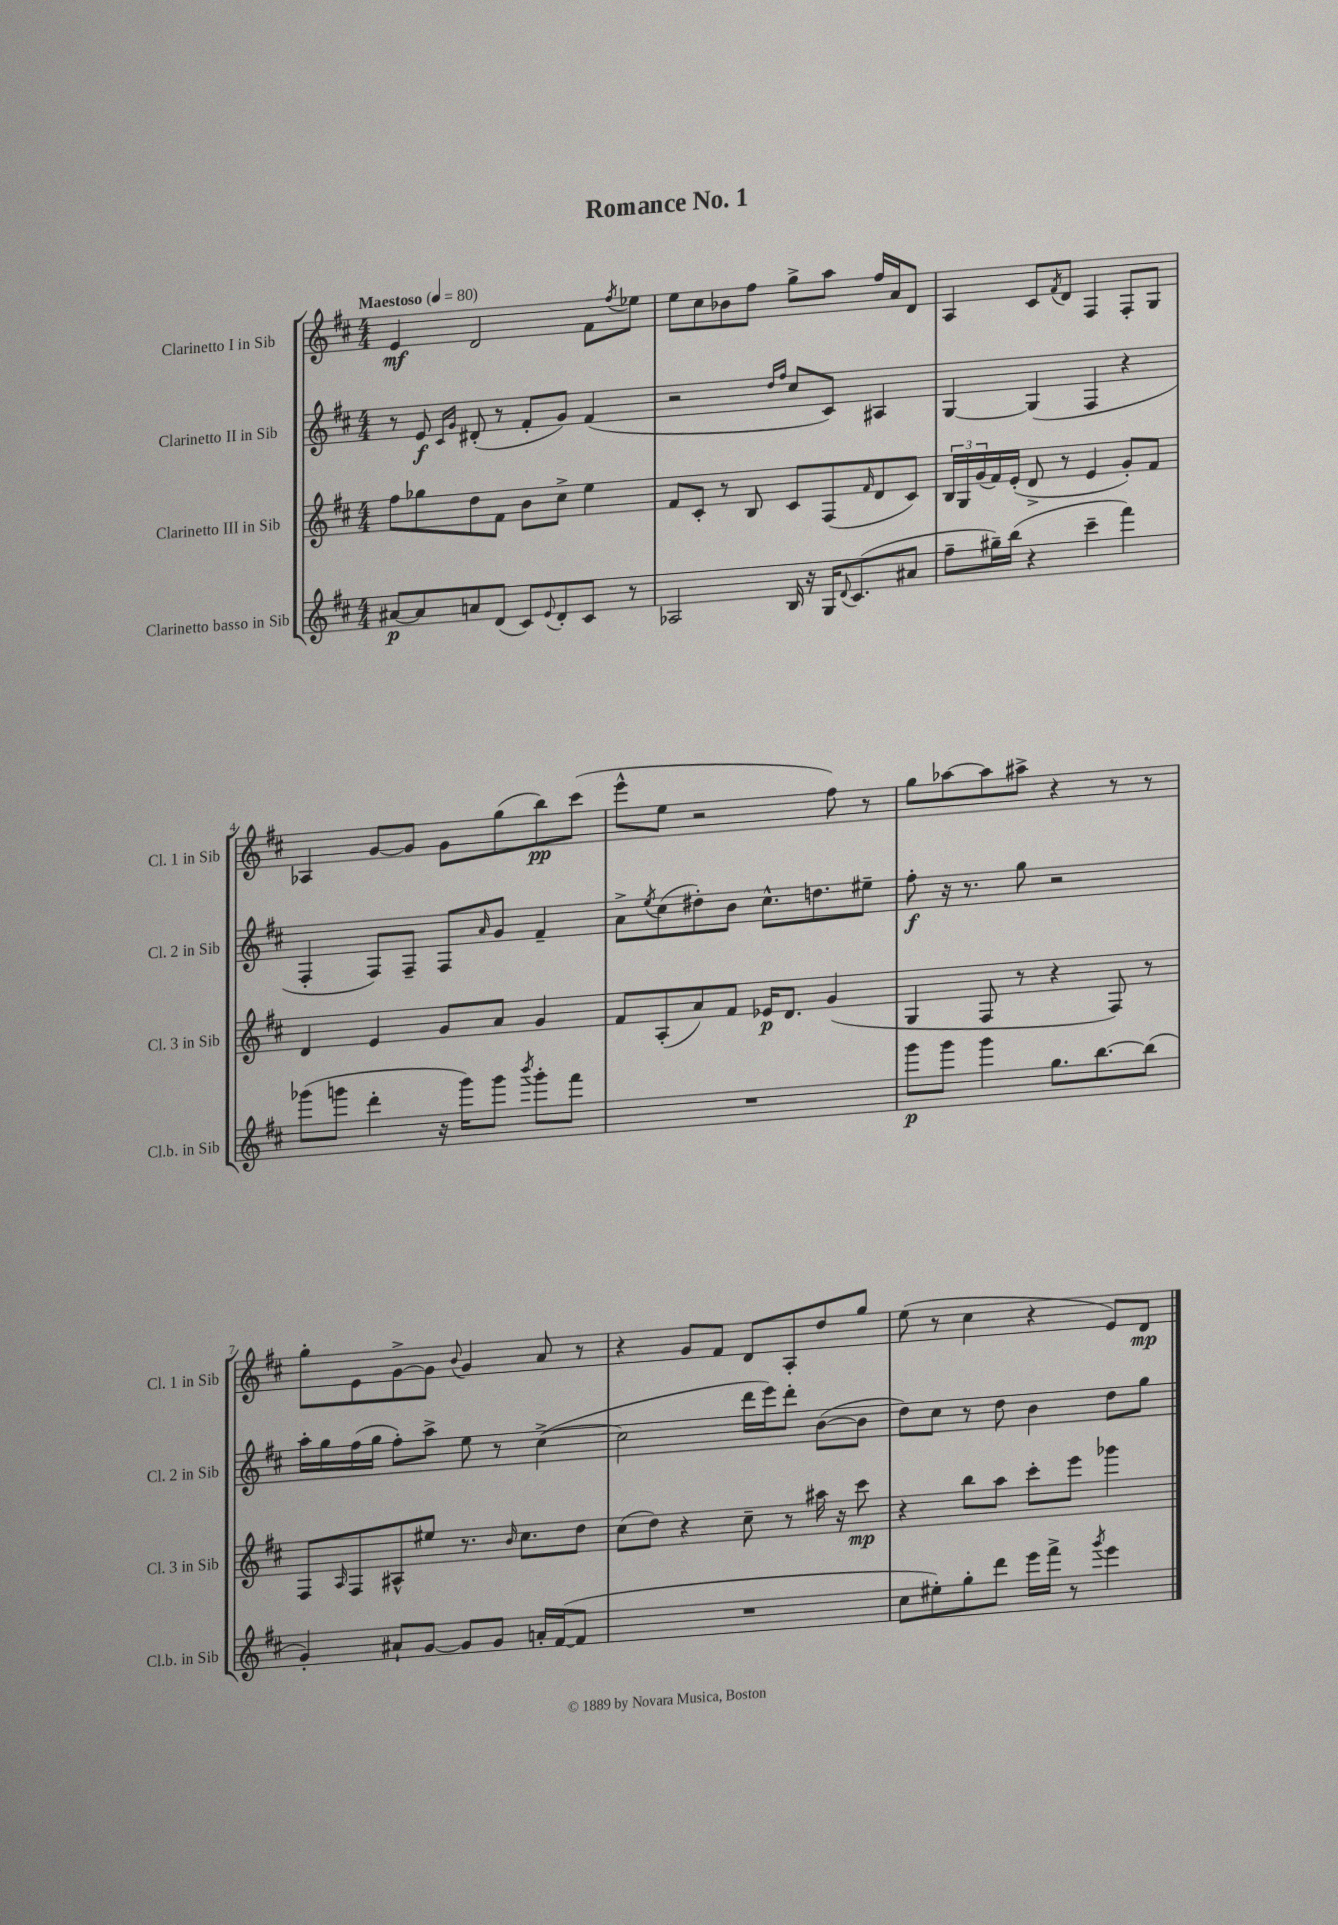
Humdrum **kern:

**kern	**kern	**kern	**kern
*staff4	*staff3	*staff2	*staff1
*clefG2	*clefG2	*clefG2	*clefG2
*k[f#c#]	*k[f#c#]	*k[f#c#]	*k[f#c#]
*M4/4	*M4/4	*M4/4	*M4/4
*MM80	*MM80	*MM80	*MM80
[8a#	8ff#	8r	4e
8a#]	8gg-	8e	.
.	.	16qqc#	.
.	.	16qqg	.
8a	8dd	(8d#'	2d
(8d	8f#	8r	.
8c#)	8b	8f#'	.
8qqe	.	.	.
8d'	8cc#^	8g)	.
8c#	4ee	(4f#	8f#
.	.	.	8qff#
8r	.	.	8ee-
=	=	=	=
2A-	8f#	2r	8ee
.	8c#'	.	8cc#
.	8r	.	8b-
.	8B	.	8ff#
.	.	16qqdd	.
.	.	16qqff#	.
16B	8c#	8cc#	8gg^
16r	.	.	.
16G	(8F#	8c#)	8aa
8qqd	.	.	.
(8.c#	.	.	.
.	16qqf#	.	.
.	8d	4A#	16ff#
.	.	.	16a
8a#	8c#)	.	8d
=	=	=	=
8ff#~	24B	[4G	4A
.	24G	.	.
.	(24g	.	.
16gg#~)	16f#)	.	.
(16bb	(16e'	.	.
4r	8d^	(4G]	8c#
.	.	.	8qf#
.	8r	.	8d
4ccc#~	4e	4F#	4F#
4fff#)	8g')	4r	8F#'
.	8f#	.	8G
=	=	=	=
(8ggg-	4d	4F#'	4A-
8ggg	.	.	.
4ddd'	4e	8F#)	[8g
.	.	8F#~	8g]
16r	8g	8F#	8g
16ggg)	.	.	.
.	.	16qqa	.
8ggg	8a	8g	(8gg
8qbbb	.	.	.
8ggg'	4g	4f#~	8bb)
8fff#	.	.	(8ccc#
=	=	=	=
1r	8f#	8a^	8eee^^
.	.	8qee	.
.	(8A'	(8cc#	8ee
.	8a)	8dd#')	2r
.	8f#	8b	.
.	16e-	8.cc#^^	.
.	8.d	.	.
.	.	8.dd	.
.	(4g	.	8ff#)
.	.	8ee#~	8r
=	=	=	=
8ggg	4G	8ff#'	8gg
8ggg	.	16r	[8aa-
.	.	8.r	.
4ggg	8F#	.	8aa-]
.	8r	8gg	8aa#^
8.gg	4r	2r	4r
[8.bb	.	.	.
.	8F#)	.	8r
(8bb]	8r	.	8r
=	=	=	=
4g')	8F#	16aa'	8gg'
.	.	16gg	.
.	16qqA	.	.
.	8F#	(16ff#	8e
.	.	16gg	.
8a#`	8A#^^	8ff#')	[8g^
[8g	8ee#	8aa^	8g]
.	.	.	8qqb
8g]	8.r	8ee	4g
8g	.	8r	.
.	16qqb	.	.
.	8.cc#	.	.
16a'	.	([4cc#^	8a
([16f#	.	.	.
8f#]	8dd	.	8r
=	=	=	=
1r	(8cc#	2cc#]	4r
.	8dd)	.	.
.	4r	.	8g
.	.	.	8f#
.	8cc#~	16ddd	8d
.	.	16eee)	.
.	8r	8ddd'	8A'
.	16aa#	([8b	8dd
.	16r	.	.
.	8ccc#	8b]	8gg
=	=	=	=
8cc#	4r	8dd)	(8ee
8ee#')	.	8cc#	8r
8gg'	8bb	8r	4cc#
8ddd	8aa	8dd	.
16eee	8ccc#'	4b	4r
16fff#^	.	.	.
8r	8eee	.	.
8qggg	.	.	.
4eee	4ggg-	8dd	8e)
.	.	8gg	8d
==	==	==	==
*-	*-	*-	*-
